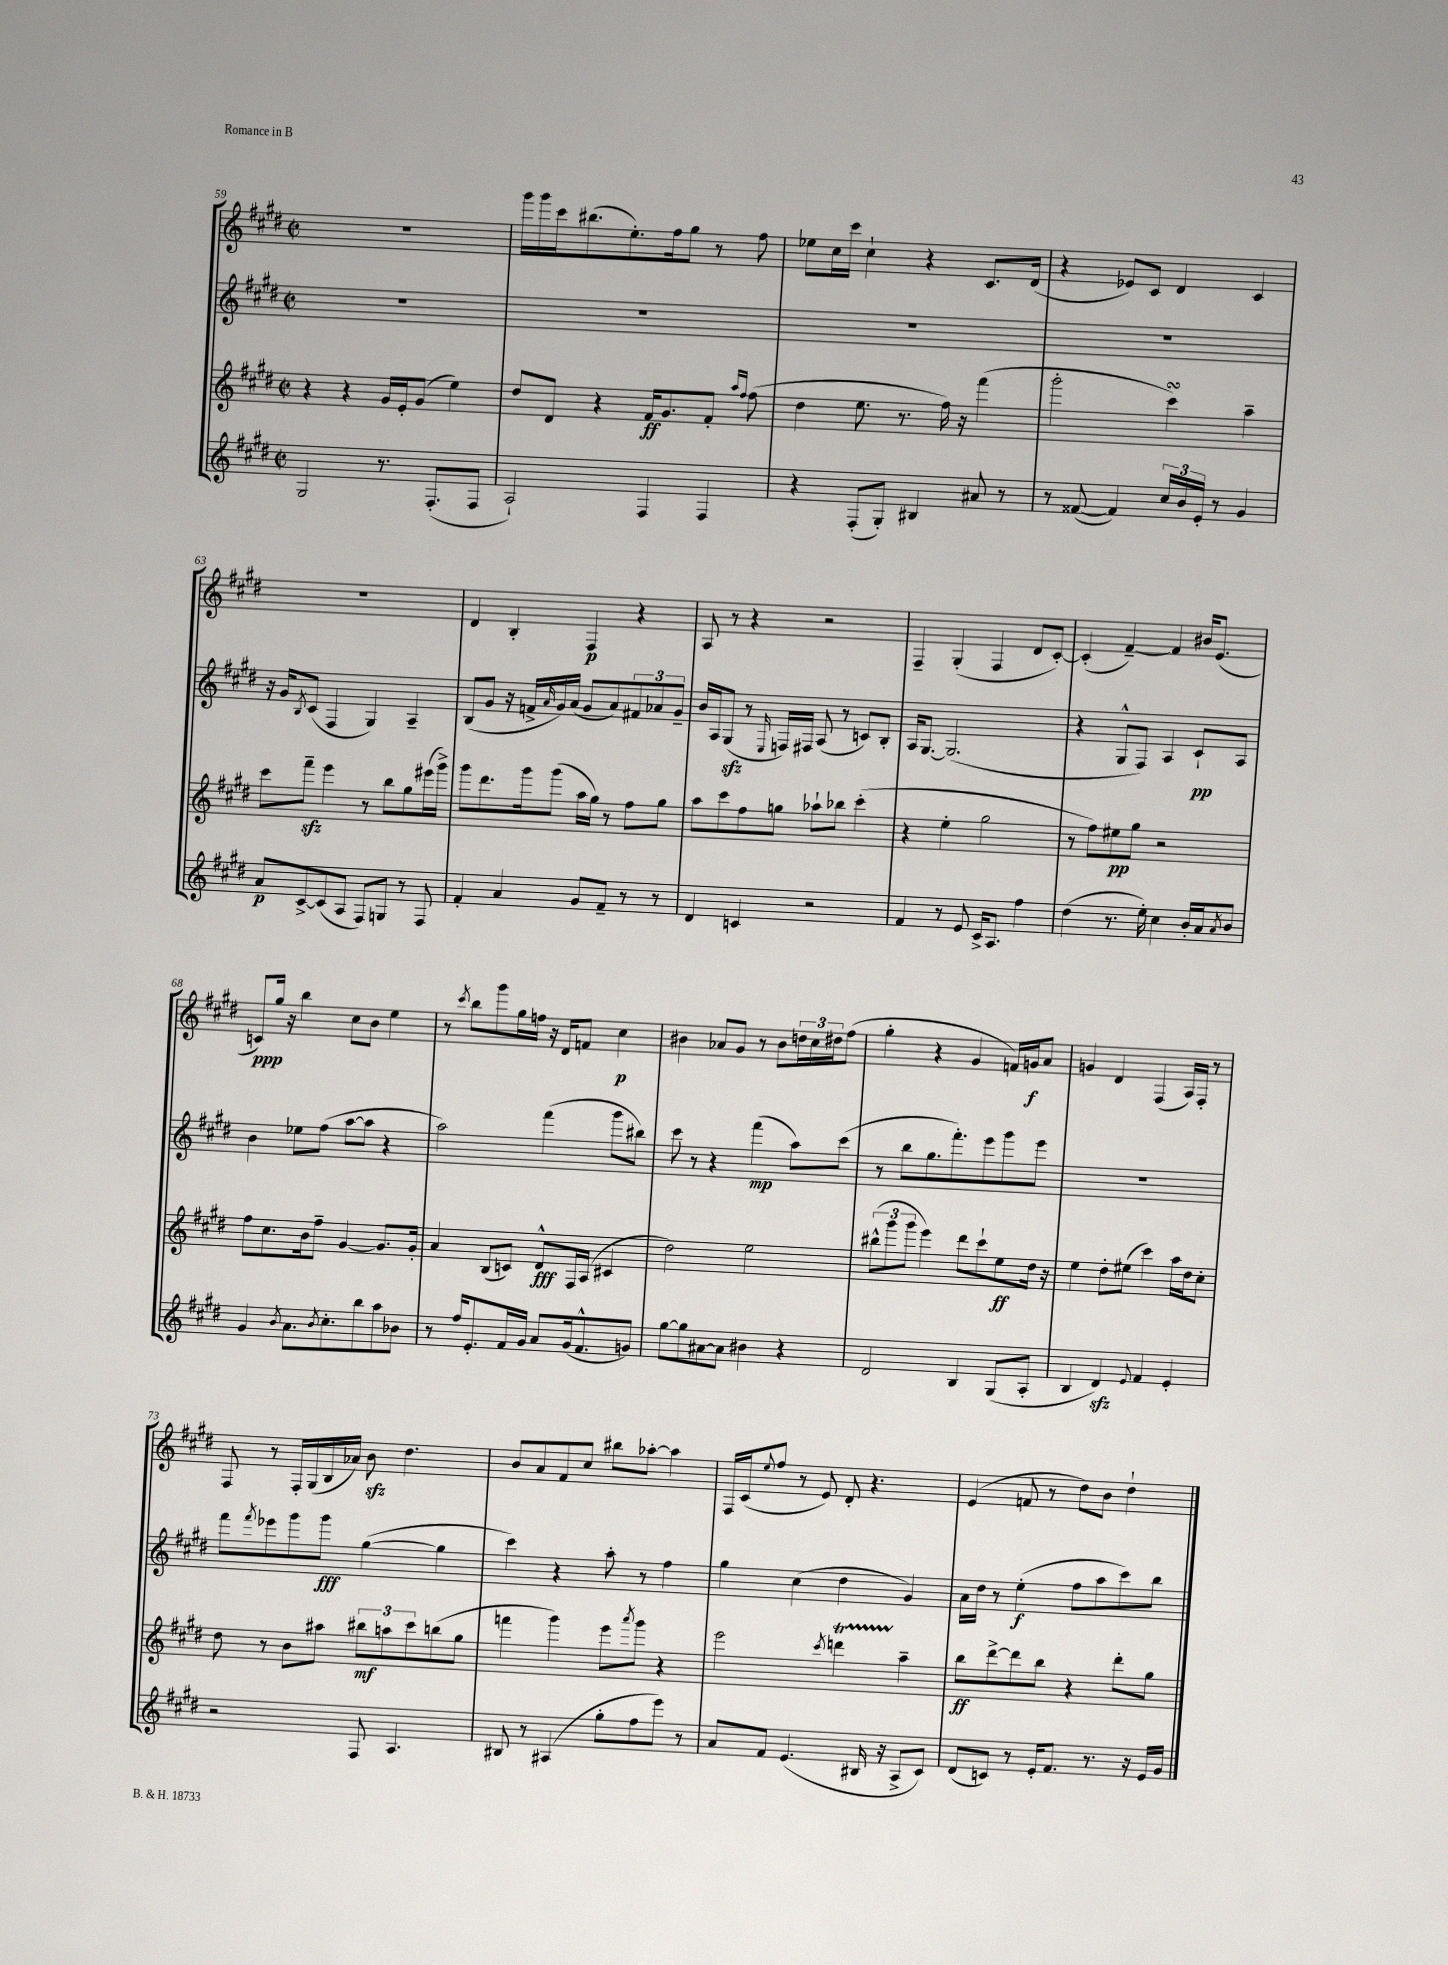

**kern	**kern	**kern	**kern
*staff4	*staff3	*staff2	*staff1
*clefG2	*clefG2	*clefG2	*clefG2
*k[f#c#g#d#]	*k[f#c#g#d#]	*k[f#c#g#d#]	*k[f#c#g#d#]
*M2/2	*M2/2	*M2/2	*M2/2
*met(c|)	*met(c|)	*met(c|)	*met(c|)
2G#/	4r	1r	1r
.	4r	.	.
8.r	16g#/LL	.	.
.	16e'/J	.	.
.	(8g#/J	.	.
(8.F#'/L	.	.	.
.	4ee\)	.	.
8F#/J	.	.	.
=	=	=	=
2A`/)	8dd#/L	1r	16ggg#\LL
.	.	.	16ggg#\
.	8d#/J	.	16ccc#\J
.	.	.	(8.bb#\
.	4r	.	.
.	.	.	8.ee'\)
4F#/	16f#/LK	.	.
.	8.g#/	.	16ff#\k
.	.	.	8gg#\J
4F#/	8f#'/J	.	8r
.	16qqaa/LL	.	.
.	16qqff#/JJ	.	.
.	(8ff#\	.	8ff#\
=	=	=	=
4r	4dd#\	1r	8ee-\L
.	.	.	16cc#\L
.	.	.	16ccc#\JJ
(8F#'/L	8.ee\	.	4cc#`\
8G#'/J)	.	.	.
.	8.r	.	.
4B#/	.	.	4r
.	16ff#\)	.	.
.	16r	.	.
8a#/	(4fff#\	.	8.c#/L
8r	.	.	.
.	.	.	(16d#/Jk
=	=	=	=
8r	2ggg#'\	1r	4r
([8f##/	.	.	.
4f##/])	.	.	8e-/L)
.	.	.	8c#/J
24cc#/LL	4ccc#\)	.	4d#/
24b/	.	.	.
24e'/JJ	.	.	.
8r	.	.	.
4g#/	4aa~\	.	4c#/
=	=	=	=
8a/L	8ccc#\L	16r	1r
.	.	16g#/LK	.
.	.	8qB/	.
[8c#^/	8fff#~\J	(8c#/J	.
(8c#/]	4eee\	4F#/	.
8A/J	.	.	.
8F#/L)	8r	4G#/)	.
8G/J	8bb\L	.	.
8r	8gg#\	4A~/	.
8F#/	(16eee#\L	.	.
.	16ggg#^\JJ)	.	.
=	=	=	=
4f#'/	8ggg#\L	(8B/L	4d#/
.	8.ddd#\	8g#/J	.
4a/	.	16r	4B'/
.	16ggg#\k	16f^/LL	.
.	.	16qqa/	.
.	(8ggg#\J	16g#/)	.
.	.	(16a/JJ	.
8g#/L	16aa\LL	8g#/L	4F#/
.	16gg#\JJ)	.	.
8f#~/J	8r	8a/)	.
8r	8ff#\L	12f#/	4r
.	.	12a-/	.
8r	8gg#\J	.	.
.	.	12g#~/J	.
=	=	=	=
4d#/	8aa\L	16b/LL	8A/
.	.	16A/J	.
.	8ccc#\	(8G#/J	8r
4c/	8ff#\	8r	4r
.	.	16qqE/	.
.	8gg\J	16F/LL)	.
.	.	16F#/JJ	.
2r	8aa-`\L	(8A/	2r
.	8bb-\J	8r	.
.	(4ccc#'\	8c/L)	.
.	.	8B'/J	.
=	=	=	=
4f#/	4r	16A/LK	4F#~/
.	.	[8.G#/J	.
8r	4ee'\	(2.G#/]	(4G#'/
8e/	.	.	.
16c#^/LK	2gg#\	.	4F#/
8.A/J	.	.	.
4ff#\	.	.	8d#/L
.	.	.	[8c#'/J)
=	=	=	=
(4dd#\	8r	4r	(4c#'/]
.	8ff#\L)	.	.
8.r	8ee#\	8G#^^/L	[4f#~/)
.	8gg#\J	8F#/J)	.
16ee'\)	.	.	.
4cc#\	2r	4A/	4f#/]
16b'/LL	.	8c#`/L	16b#/LK
16a/J	.	.	(8.e/J
8qa/	.	.	.
8b/J	.	8A/J	.
=	=	=	=
4g#/	8ff#\L	4b\	8c/L)
.	8.cc#\	.	16gg#/Jk
.	.	.	16r
8qb/	.	.	.
8.a\L	.	8ee-\L	4bb\
.	16b\k	.	.
.	8ff#~\J	(8ff#\J	.
8qb/	.	.	.
8.cc#'\	.	.	.
.	[4g#/	[8aa\L	8cc#\L
8bb\	.	8aa\]J	8b\J
8aa\	8.g#/]L	4r	4ee\
8b-\J	.	.	.
.	16g#'/Jk	.	.
=	=	=	=
8r	4a/	2aa\)	8r
.	.	.	8qccc#/
16ff#/LK	.	.	8bb\L
8.e'/	.	.	.
.	(8B/L	.	8ggg#\
16f#/L	8c/J)	.	16gg#\L
16g#/JJ	.	.	16ff\JJ
8a/L	8d#^^/L	(4fff#\	16r
.	.	.	16d#/LK
(16g#/k	16F#/L	.	8f/J
8.f#^^/	(16A/JJ	.	.
.	4c#/	8ggg#\L	4cc#\
8g/J)	.	8bb#\J)	.
=	=	=	=
[8gg#\L	2dd#\)	8ccc#\	4b#\
8gg#\]	.	8r	.
[8a#\	.	4r	8a-/L
8a#\]J	.	.	8g#/J
4b#\	2ee\	(4fff#\	8r
.	.	.	8b#\L
4r	.	8aa\L)	24dd\L
.	.	.	24cc#\
.	.	.	24dd#\J
.	.	(8ccc#\J	(8ff#\J
=	=	=	=
2d#/	(12bb#^^\L	8r	4gg#'\
.	12ggg#\	.	.
.	.	8bb\L	.
.	12ggg#\J	.	.
.	4eee\)	8.gg#\	4r
.	.	8.fff#'\)	.
4B/	8ddd#\L	.	4g#/
.	8ccc#`\	8eee\	.
(8G#/L	8ee\	8ggg#\	16f/LL)
.	.	.	16g/J
8A'/J	16dd#\Jk	8eee\J	8a/J
.	16r	.	.
=	=	=	=
4B/	4ee\	1r	4g/
4d#/)	8dd#'\L	.	4d#/
.	(8ee#\J	.	.
8qqe/	.	.	.
4f#/	4ccc#\)	.	(4F#/
4e'/	16aa\LL	.	16A/LL)
.	16dd#\J	.	16F#'/JJ
.	8cc#'\J	.	8r
=	=	=	=
2r	8dd#\	8fff#\L	8F#/
.	.	8qfff#/	.
.	8r	8eee-\	8r
.	8b\L	8ggg#\	16F#'/LL
.	.	.	(16G#/
.	8aa#\J	8ggg#\J	16B/
.	.	.	16a-/JJ)
8F#/	12bb#\L	([4gg#\	8b\
.	12aa\	.	.
4.A/	.	.	4.dd#\
.	12ccc#\	.	.
.	(8bb\	4gg#\]	.
.	8gg#\J	.	.
=	=	=	=
8B#/	4fff\	4ccc#\)	8b/L
8r	.	.	8a/
(4A#/	4ggg#\)	4r	8f#/
.	.	.	8cc#/J
8gg#'\L	8eee\L	8aa'\	8bb#\L
.	8qaaa/	.	.
8ff#\	8ggg#\J	8r	[8aa-'\J
8eee\J)	4r	4ff#\	4aa-\]
8r	.	.	.
=	=	=	=
8a/L	2eee\	4gg#\	16F#/LL
.	.	.	(16c#/J
.	.	.	8qqee/
8f#/J	.	.	8ff#/J
(4.e/	.	(4cc#\	8r
.	.	.	8e/)
.	8qccc#/	.	.
.	4ddd\	4dd#\	8d#'/
16B#/	.	.	4.r
16r	.	.	.
8A^/L	4aa~\	4g#/)	.
8c#/J)	.	.	.
=	=	=	=
(8d#/L	8bb\L	16a\LL	(4e/
.	.	16dd#\JJ	.
8c/J)	[8ddd#^\	8r	.
8r	8ddd#\]	(4ee'\	8f/
16e'/LK	8bb\J	.	8r
8.f#/J	.	.	.
.	4r	8ff#\L	8dd#\L)
8.r	.	8aa\	8b\J
.	8ddd#'\L	8ccc#\)	4dd#`\
16r	.	.	.
16e/LL	8gg#\J	8bb\J	.
16g#/JJ	.	.	.
==	==	==	==
*-	*-	*-	*-
